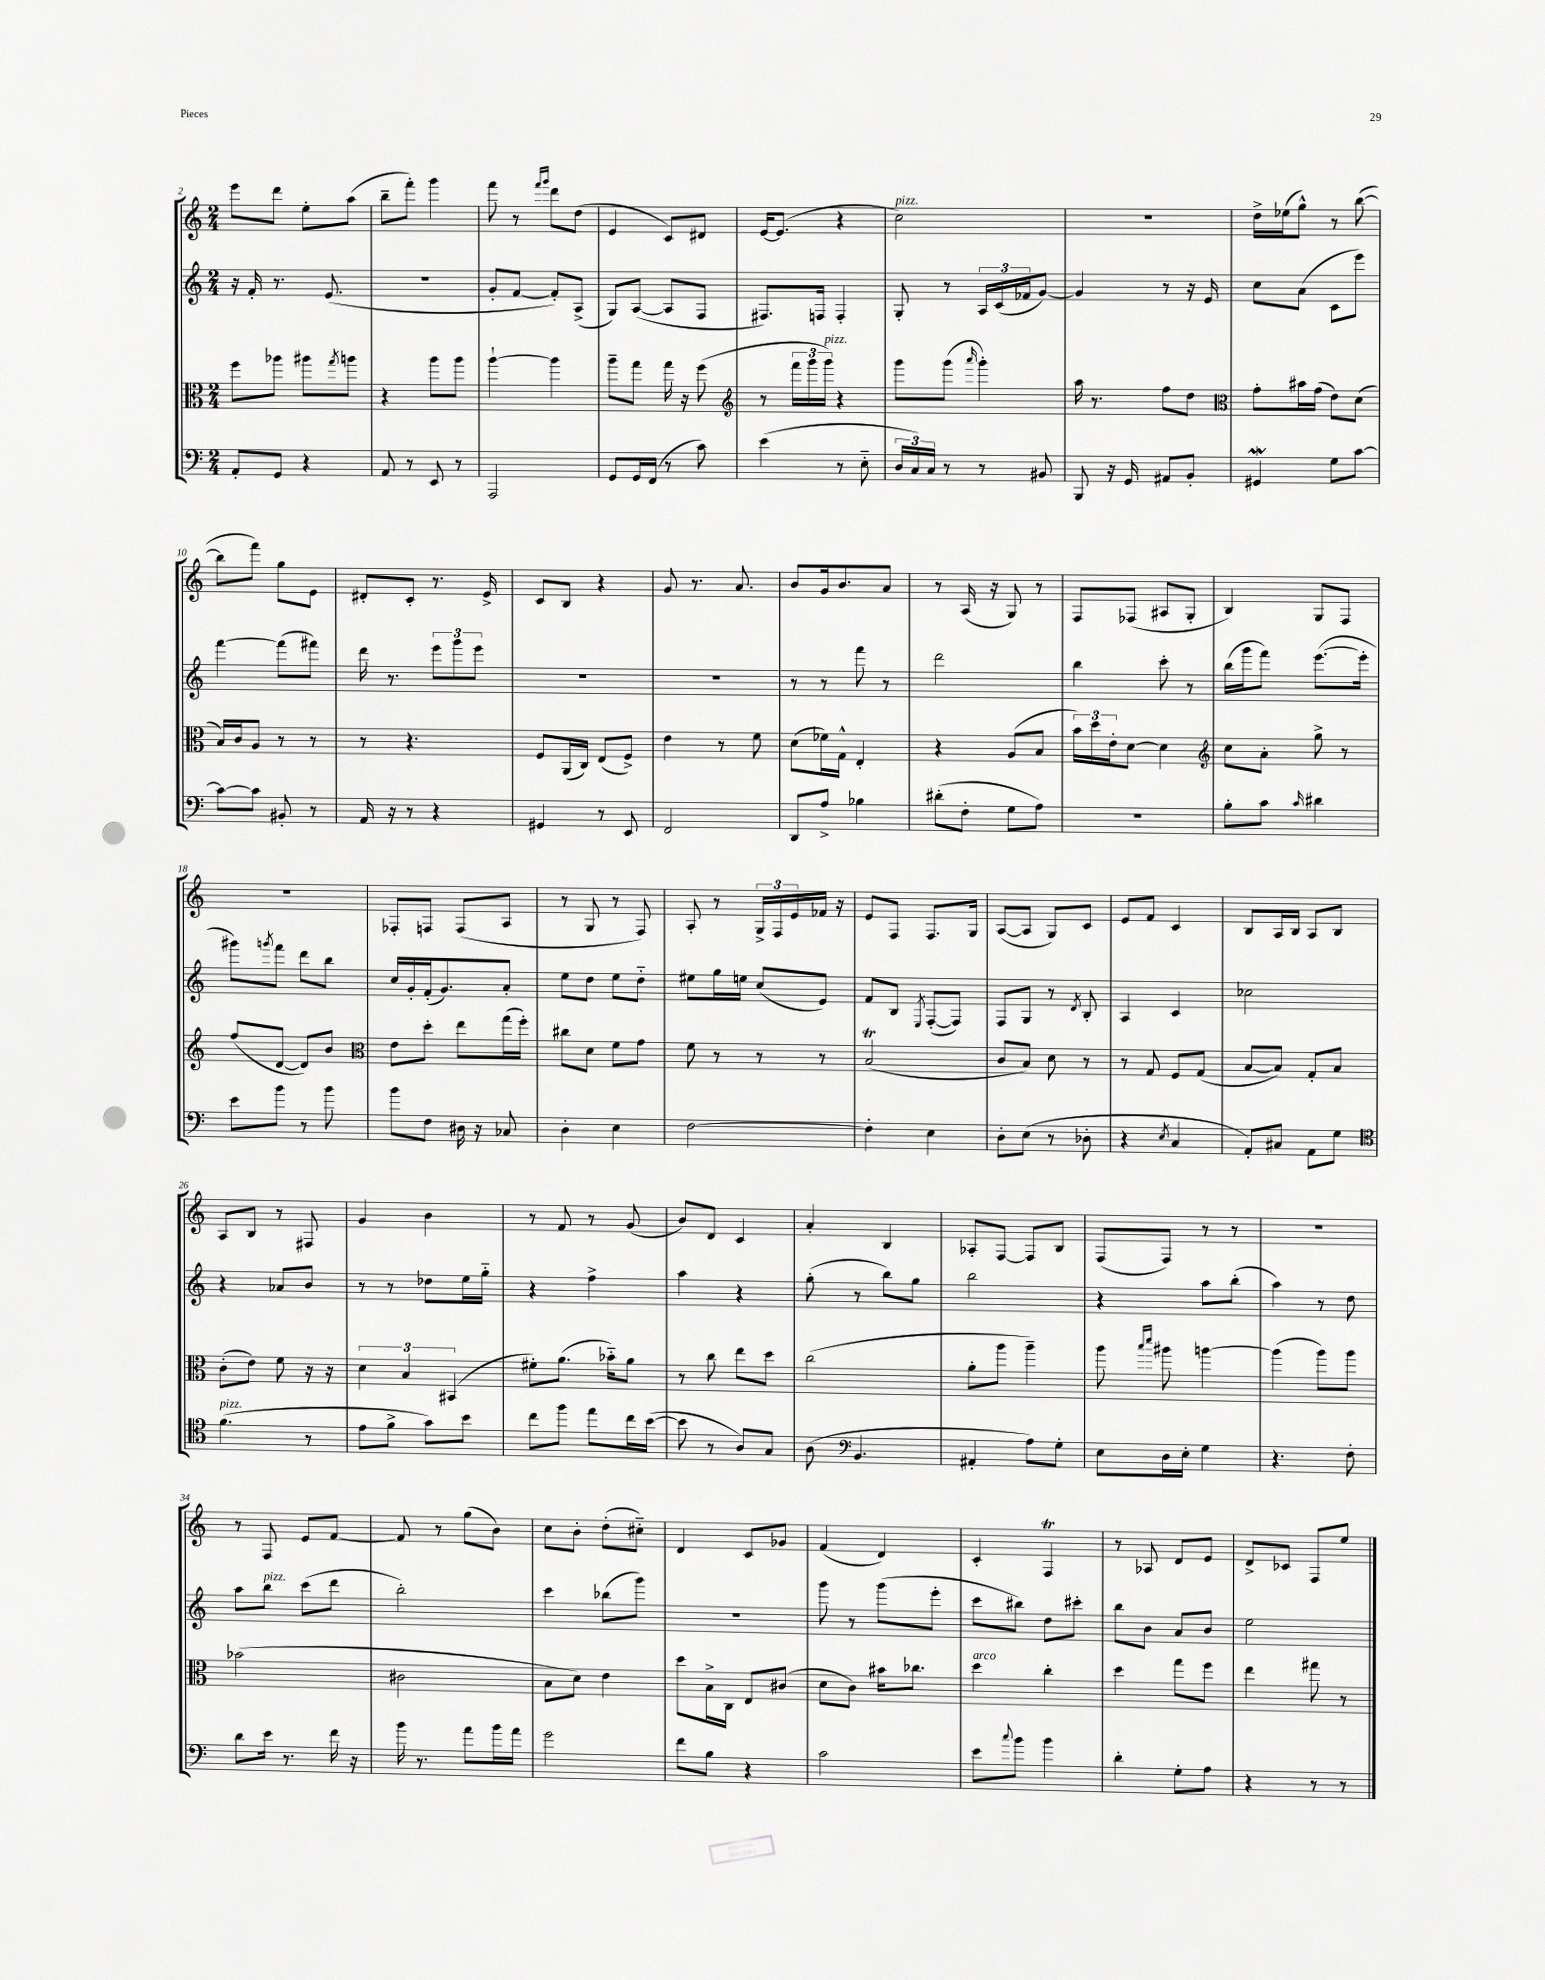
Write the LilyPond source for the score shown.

<<
\new StaffGroup <<
\new Staff = "s0" {
    \clef treble \key c \major \numericTimeSignature \time 2/4
    e'''8 d'''8 e''8-. a''8( |
    b''8-- f'''8-.) g'''4 |
    f'''8 r8 \grace { f'''16 g'''16 } d'''8 d''8( |
    e'4 c'8) dis'8 |
    e'16~ e'8.( r4 |
    c''2^\markup { \italic "pizz." }) |
    r2 |
    d''16-> ees''16( g''8-^) r8 b''8~( |
    b''8 f'''8) g''8 e'8 |
    dis'8-. c'8-. r8. e'16-> |
    c'8 b8 r4 |
    g'8 r8. a'8. |
    b'8 g'16 b'8. a'8 |
    r8 a16( r16 g8) r8 |
    f8 fes8( ais8 g8-. |
    b4) g8 f8 |
    R2 |
    fes8-. f8 f8( a8 |
    r8 g8 r8 f8) |
    a8-. r8 \tuplet 3/2 { g16-> f16 e'16 } fes'16 r16 |
    e'8 f8 f8. g16 |
    a8~( a8 g8) c'8 |
    e'8 f'8 c'4 |
    b8 a16 b16 a8 b8 |
    a8 b8 r8 fis8 |
    g'4 b'4 |
    r8 f'8 r8 g'8( |
    b'8) d'8 c'4 |
    a'4-. b4 |
    aes8-. f8~ f8 b8 |
    f8( f8) r8 r8 |
    R2 |
    r8 f8 e'8 f'8~ |
    f'8 r8 g''8( b'8) |
    c''8 b'8-. d''8-.( cis''8-_) |
    d'4 c'8 ges'8 |
    f'4( d'4) |
    c'4-. f4\trill |
    r8 aes8 d'8 e'8 |
    d'8-> ces'8 f8 e''8 \bar "|." |
}
\new Staff = "s1" {
    \clef treble \key c \major \numericTimeSignature \time 2/4
    r16 f'16-. r8. e'8.( |
    R2 |
    g'8-. f'8~ f'8-.) a8->( |
    g8) a8~( a8 f8 |
    fis8.) f16 f4-. |
    g8-. r8 \tuplet 3/2 { a16 c'16( fes'16 } g'8~) |
    g'4 r8 r16 e'16 |
    c''8 a'8( c'8 e'''8) |
    f'''4~ f'''8( fis'''8) |
    d'''16 r8. \tuplet 3/2 { e'''8 g'''8 e'''8 } |
    R2 |
    R2 |
    r8 r8 f'''8 r8 |
    d'''2 |
    b''4 c'''8-. r8 |
    b''16( g'''16 f'''8) e'''8.~( e'''16-. |
    gis'''8) \acciaccatura { g'''8 } f'''8 d'''8 b''8 |
    c''16 g'16-. f'16-.( g'8.) a'8-. |
    e''8 d''8 e''8 d''8-_ |
    eis''8 g''16 e''16 c''8( e'8) |
    f'8 b8 \acciaccatura { e8 } f8~-.( f8) |
    f8 g8 r8 \acciaccatura { d'8 } b8-. |
    a4 c'4 |
    ces''2 |
    r4 aes'8 b'8 |
    r8 r8 des''8 e''16 g''16-_ |
    r4 f''4-> |
    a''4 r4 |
    g''8-.( r8 b''8) g''8 |
    b''2 |
    r4 a''8 b''8-.( |
    a''4) r8 d''8 |
    a''8 b''8^\markup { \italic "pizz." } c'''8( d'''8 |
    b''2-.) |
    c'''4 bes''8( g'''8) |
    R2 |
    g'''8 r8 g'''8( e'''8-. |
    c'''8 bis''8) d''8 cis'''8-. |
    b''8 b'8 a'8 b'8 |
    e''2 \bar "|." |
}
\new Staff = "s2" {
    \clef alto \key c \major \numericTimeSignature \time 2/4
    f''8 aes''8 ais''8 \acciaccatura { g''8 } a''8 |
    r4 a''8 a''8 |
    a''4~-! a''4 |
    a''8-- g''8 g''16 r16 f''8( |
    \clef treble r8 \tuplet 3/2 { f'''16 g'''16 g'''16^\markup { \italic "pizz." }) } r4 |
    g'''8 g'''8( \grace { a'''16 } g'''4-.) |
    a''16 r8. f''8 d''8 |
    \clef alto g'8-. bis'16 g'16( e'8) d'8( |
    b16) c'16 a8 r8 r8 |
    r8 r4. |
    f8 a,16( c16) e8( f8->) |
    e'4 r8 f'8 |
    d'8( fes'16) g16-^ e4-. |
    r4 a8( b8 |
    \tuplet 3/2 { b'16) d''16 e'16-. } d'8~ d'4 |
    \clef treble c''8 a'8-. g''8-> r8 |
    f''8( d'8~ d'8) b'8 |
    \clef alto e'8 d''8-. e''8 g''16( f''16-.) |
    cis''8 d'8 f'8 g'8 |
    f'8 r8 r8 r8 |
    b2\trill( |
    c'8 b8) d'8 r8 |
    r8 g8 f8 g8( |
    b8~ b8) g8-. b8 |
    c'8-.( e'8) f'8 r16 r16 |
    \tuplet 3/2 { d'4 b4 bis,4( } |
    fis'8-.) a'8.( bes'16-_) a'8 |
    r8 c''8 e''8 d''8 |
    c''2( |
    a'8-. a''8 a''4--) |
    a''8 \grace { b''16 d'''16 } ais''8 a''4~ |
    a''4( a''8) a''8 |
    bes'2( |
    cis'2 |
    b8 d'8) e'4 |
    d''8 b16-> c16 e8 cis'8( |
    d'8 c'8) bis'16 ces''8. |
    d''4^\markup { \italic "arco" } c''4-. |
    d''4 g''8 f''8 |
    e''4 gis''8 r8 \bar "|." |
}
\new Staff = "s3" {
    \clef bass \key c \major \numericTimeSignature \time 2/4
    a,8-. g,8 r4 |
    a,8 r8 e,8 r8 |
    a,,2 |
    g,8 g,16 f,16( r8 c'8) |
    e'4( r8 e8-_ |
    \tuplet 3/2 { d16 c16) c16 } r8 r8 bis,8 |
    b,,8 r16 g,16 ais,8 b,8-. |
    gis,4\mordent g8 c'8~ |
    c'8~ c'8 bis,8-. r8 |
    a,16 r16 r8 r4 |
    gis,4 r8 e,8 |
    f,2 |
    d,8 a8-> bes4 |
    dis'8-.( f8-. g8 a8) |
    R2 |
    b8-. c'8 \grace { c'16 } dis'4 |
    e'8 b'8 r8 b'8 |
    b'8 f8 dis16 r16 ces8 |
    d4-. e4 |
    f2~ |
    f4-. e4 |
    d8-. e8( r8 des8-. |
    r4 \acciaccatura { e8 } c4 |
    a,8-.) cis8 a,8 g8 |
    \clef tenor f'4.^\markup { \italic "pizz." }( r8 |
    e'8 f'8-> g'8) b'8 |
    c''8 f''8 e''8 c''16 b'16~( |
    b'8 r8 a8) g8 |
    a8( \clef bass b,4. |
    ais,4-. a8) g8-. |
    e8 d16 e16-. g4 |
    r4. f8-. |
    d'8 e'16 r8. f'16 r16 |
    b'16 r8. a'8 b'16 a'16 |
    g'2 |
    f'8 b8 r4 |
    c'2 |
    e'8 \appoggiatura { c''8 } b'8 b'4 |
    d'4-. g8-. a8 |
    r4 r8 r8 \bar "|." |
}
>>
>>
\layout { \context { \Score currentBarNumber = #2 } }
